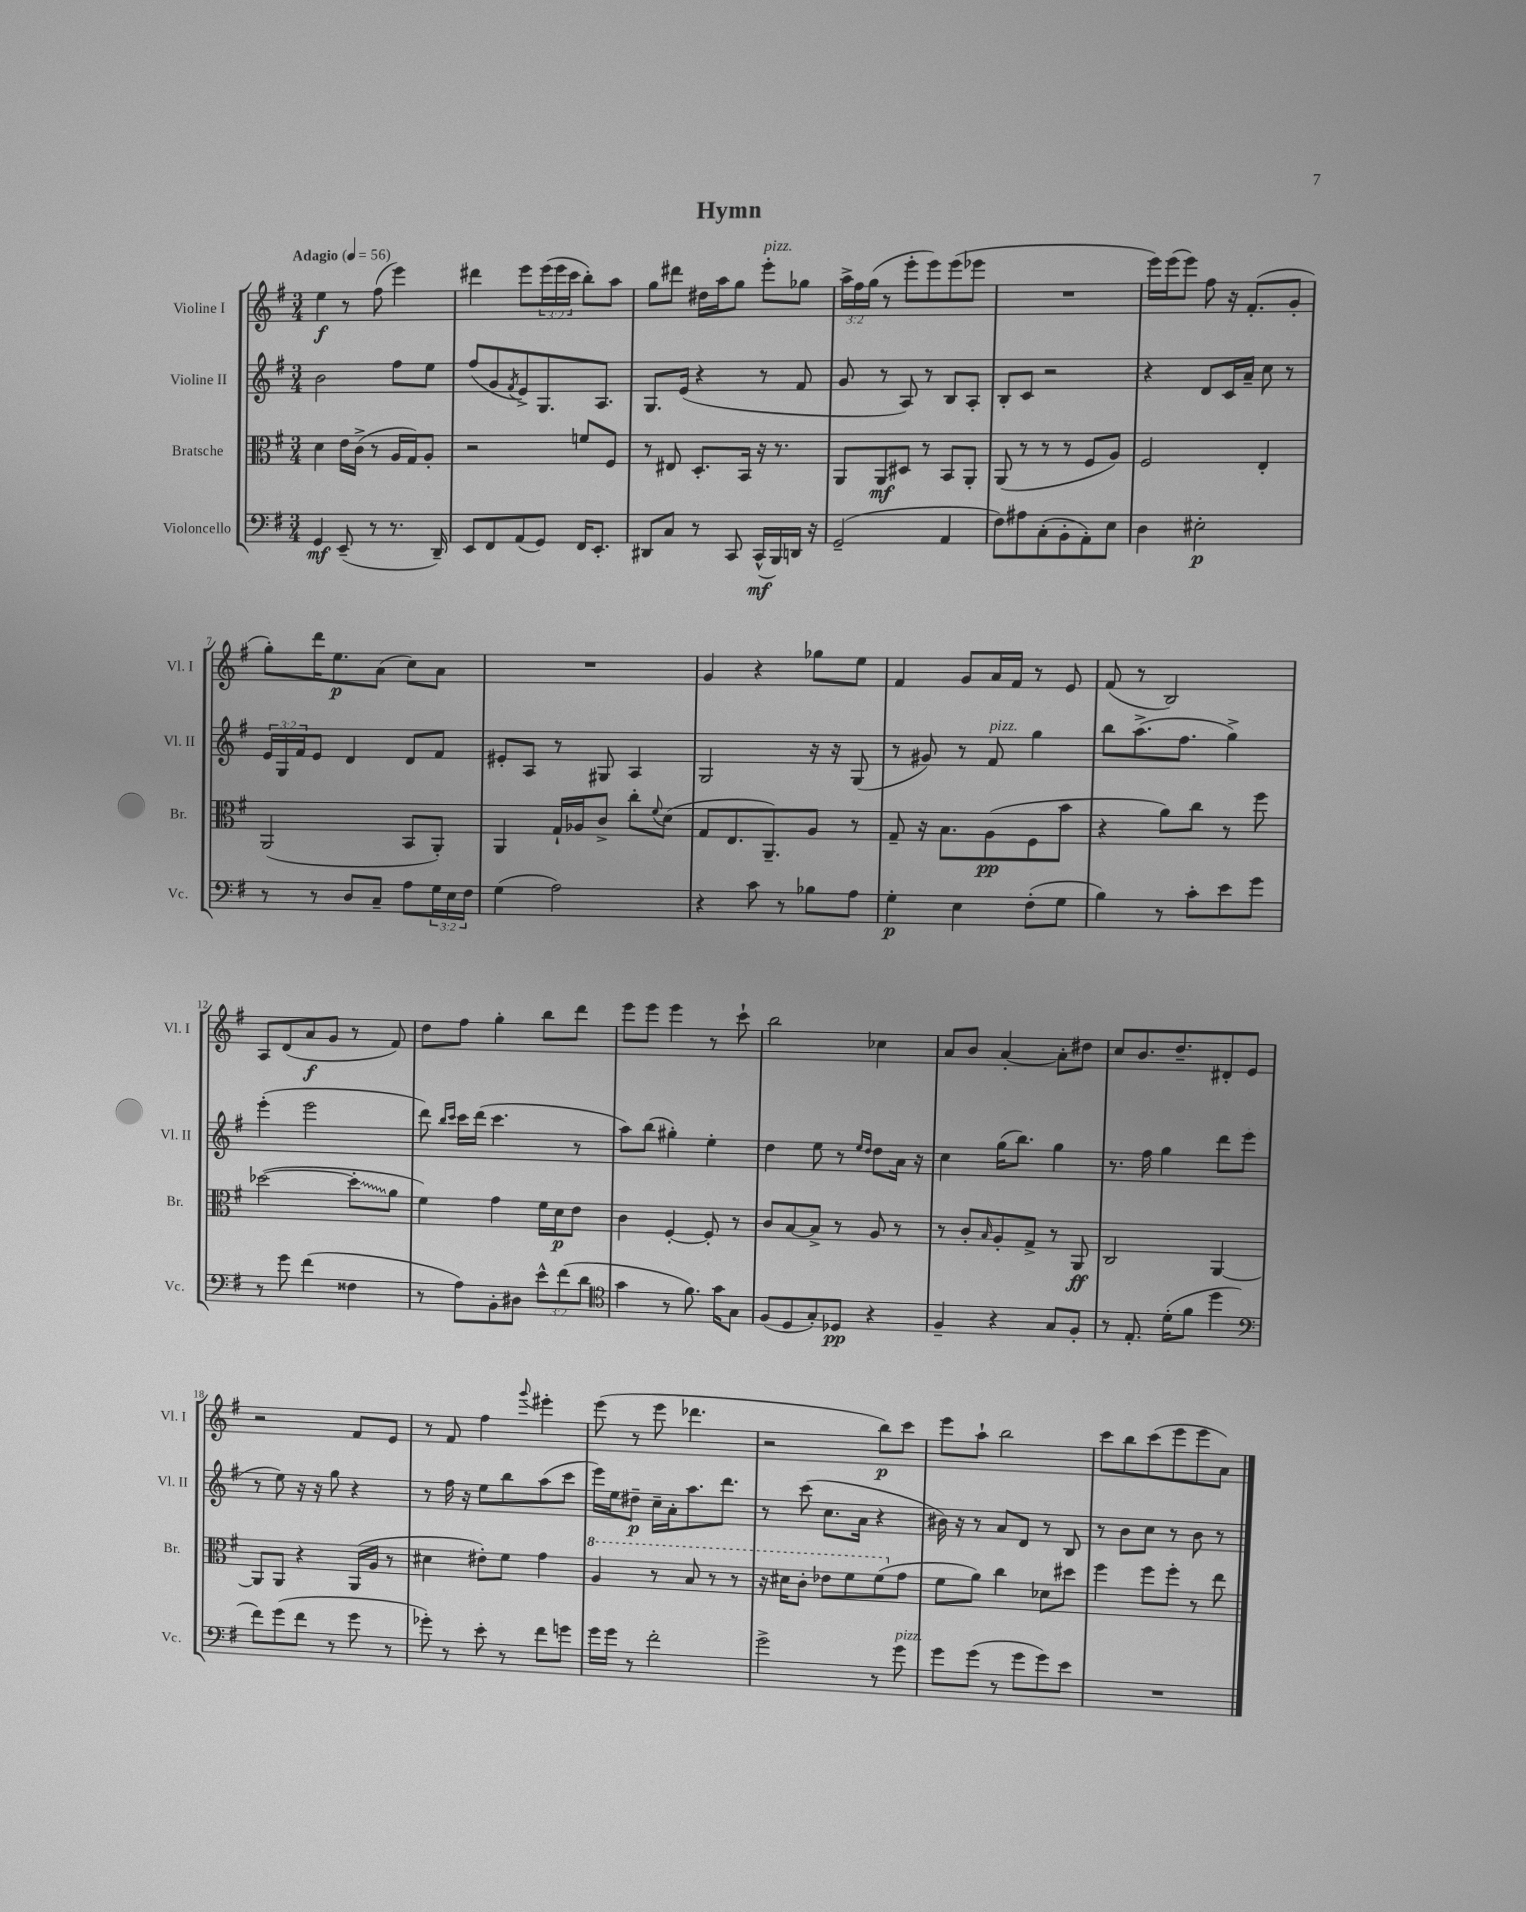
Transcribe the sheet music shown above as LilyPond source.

\header { title = "Hymn" }
<<
\new StaffGroup <<
\new Staff = "s0" \with { instrumentName = "Violine I" shortInstrumentName = "Vl. I" } {
    \clef treble \key g \major \numericTimeSignature \time 3/4 \override Staff.TupletNumber.text = #tuplet-number::calc-fraction-text \tempo "Adagio" 4 = 56
    e''4\f r8 fis''8( e'''4) |
    dis'''4 e'''8 \tuplet 3/2 { e'''16( e'''16 c'''16 } b''8-.) a''8 |
    g''8 dis'''8 dis''16 a''16 g''8 e'''8-.^\markup { \italic "pizz." } ges''8 |
    \tuplet 3/2 { a''16-> fis''16 g''16( } r8 e'''8-. e'''8) e'''8( ees'''8 |
    R2. |
    e'''16) e'''16( e'''8) fis''8 r16 fis'8.-.( g'8-. |
    g''8-.) d'''16 e''8.\p a'8( c''8) a'8 |
    R2. |
    g'4 r4 ges''8 e''8 |
    fis'4 g'8 a'16 fis'16 r8 e'8 |
    fis'8( r8 b2) |
    a8 d'8( a'8\f g'8 r8 fis'8) |
    d''8 fis''8 g''4-. b''8 d'''8 |
    e'''8 e'''8 e'''4 r8 c'''8-! |
    b''2 ces''4 |
    a'8 b'8 a'4~-. a'8-. dis''8 |
    c''8 b'8. d''8.-- dis'8-. e'8 |
    r2 fis'8 e'8 |
    r8 fis'8 fis''4 \appoggiatura { g'''8 } eis'''4-. |
    e'''8( r8 e'''8 des'''4. |
    r2 b''8\p) c'''8 |
    e'''8 a''8-! b''2 |
    c'''8 b''8 c'''8( e'''8 e'''8 a'8) \bar "|." |
}
\new Staff = "s1" \with { instrumentName = "Violine II" shortInstrumentName = "Vl. II" } {
    \clef treble \key g \major \numericTimeSignature \time 3/4 \override Staff.TupletNumber.text = #tuplet-number::calc-fraction-text
    b'2 fis''8 e''8 |
    fis''8( g'8 \acciaccatura { fis'8 } e'8->) g8. a8. |
    g8. e'16( r4 r8 fis'8 |
    g'8 r8 a8) r8 b8 a8-. |
    b8-. c'8 r2 |
    r4 d'8 c'16 a'16-- c''8 r8 |
    \tuplet 3/2 { e'16 g16 fis'16 } e'8 d'4 d'8 fis'8 |
    eis'8-. a8 r8 gis8 a4 |
    g2 r16 r16 g8( |
    r8 gis'8) r8 fis'8^\markup { \italic "pizz." } g''4 |
    b''8 a''8.->( fis''8. g''4->) |
    e'''4-.( e'''2 |
    d'''8) \grace { b''16 c'''16 } c'''16 d'''16( c'''4. r8 |
    a''8) b''8( gis''4-.) e''4-. |
    d''4 e''8 r8 \grace { e''16 d''16 } d''8 a'16 r16 |
    c''4 g''16( b''8.) g''4 |
    r8. fis''16 g''4 d'''8 e'''8( |
    r8 e''8) r16 r16 g''8 r4 |
    r8 fis''16 r16 e''8 b''8 a''8( c'''8 |
    e'''16) e''16 dis''8--\p c''16-- a'16-. a''8. d'''8. |
    r8 c'''8( c''8. a'16 r4 |
    bis'16) r16 r8 a'8 d'8 r8 b8 |
    r8 b'8 c''8 r8 b'8 r8 \bar "|." |
}
\new Staff = "s2" \with { instrumentName = "Bratsche" shortInstrumentName = "Br." } {
    \clef alto \key g \major \numericTimeSignature \time 3/4
    d'4 e'16 c'16->( r8 a16 g16) a8-. |
    r2 f'8 fis8 |
    r8 eis8 d8.-. b,16 r16 r8. |
    a,8 a,8\mf dis8 r8 b,8 a,8-. |
    a,8( r8 r8 r8 fis8 a8) |
    fis2 e4-. |
    a,2( b,8 a,8-.) |
    a,4 g16-! aes16 c'8-> c''8-. \appoggiatura { fis'8 } d'8( |
    g8 e8. a,8.--) a8 r8 |
    g8-- r16 b8. a8\pp( fis8 b'8 |
    r4 a'8) c''8 r8 fis''8 |
    des''2~( \once \override Glissando.style = #'zigzag des''8-.\glissando a'8 |
    fis'4) g'4 fis'16 d'16\p e'8 |
    c'4 fis4~-. fis8-. r8 |
    c'8 b8~ b8-> r8 a8 r8 |
    r8 c'8-. \grace { b16 } a8-. g8-> r8 a,8\ff |
    c2 a,4~ |
    a,8 a,8 r4 a,16( a16 r8 |
    dis'4 eis'8-.) fis'8 g'4 |
    \ottava #1 a'4 r8 b'8 r8 r8 |
    r16 dis''16 c''8-. ees''8 fis''8 fis''8( \ottava #0 g'8 |
    fis'8 a'8) c''4 des'8 dis''8 |
    fis''4 fis''8 fis''8-. r8 e''8 \bar "|." |
}
\new Staff = "s3" \with { instrumentName = "Violoncello" shortInstrumentName = "Vc." } {
    \clef bass \key g \major \numericTimeSignature \time 3/4 \override Staff.TupletNumber.text = #tuplet-number::calc-fraction-text
    g,4\mf e,8--( r8 r8. d,16--) |
    e,8 fis,8 a,8( g,8) fis,16 e,8.-. |
    dis,8 c8 r8 c,8 c,16-^\mf( b,,16) d,16 r16 |
    g,2--( a,4 |
    fis8) ais8 c8-.( b,8-. a,8-.) e8 |
    d4 eis2-.\p |
    r8 r8 d8 c8-- a8 \tuplet 3/2 { g16 e16 fis16 } |
    g4( a2) |
    r4 c'8 r8 bes8 a8 |
    g4-.\p e4 fis8-.( g8 |
    b4) r8 c'8-. e'8 g'8 |
    r8 g'8 fis'4( fisis4 |
    r8 a8) b,8-. dis8 \tuplet 3/2 { e'8-^ fis'8( d'8 } |
    \clef tenor g'4 r8 fis'8.) g'16 g8 |
    fis8( d8 g8-.) des8\pp r4 |
    fis4-- r4 g8 fis8-. |
    r8 e8.-. d'16-.( fis'8 d''4 |
    \clef bass fis'8) g'8( fis'8 r8 g'8 r8 |
    ges'8-.) r8 e'8-. r8 fis'8 g'8 |
    g'16 g'16 r8 fis'2-. |
    g'2-> r8 g'8^\markup { \italic "pizz." } |
    g'8 g'8( r8 g'8 g'8) e'8 |
    R2. \bar "|." |
}
>>
>>
